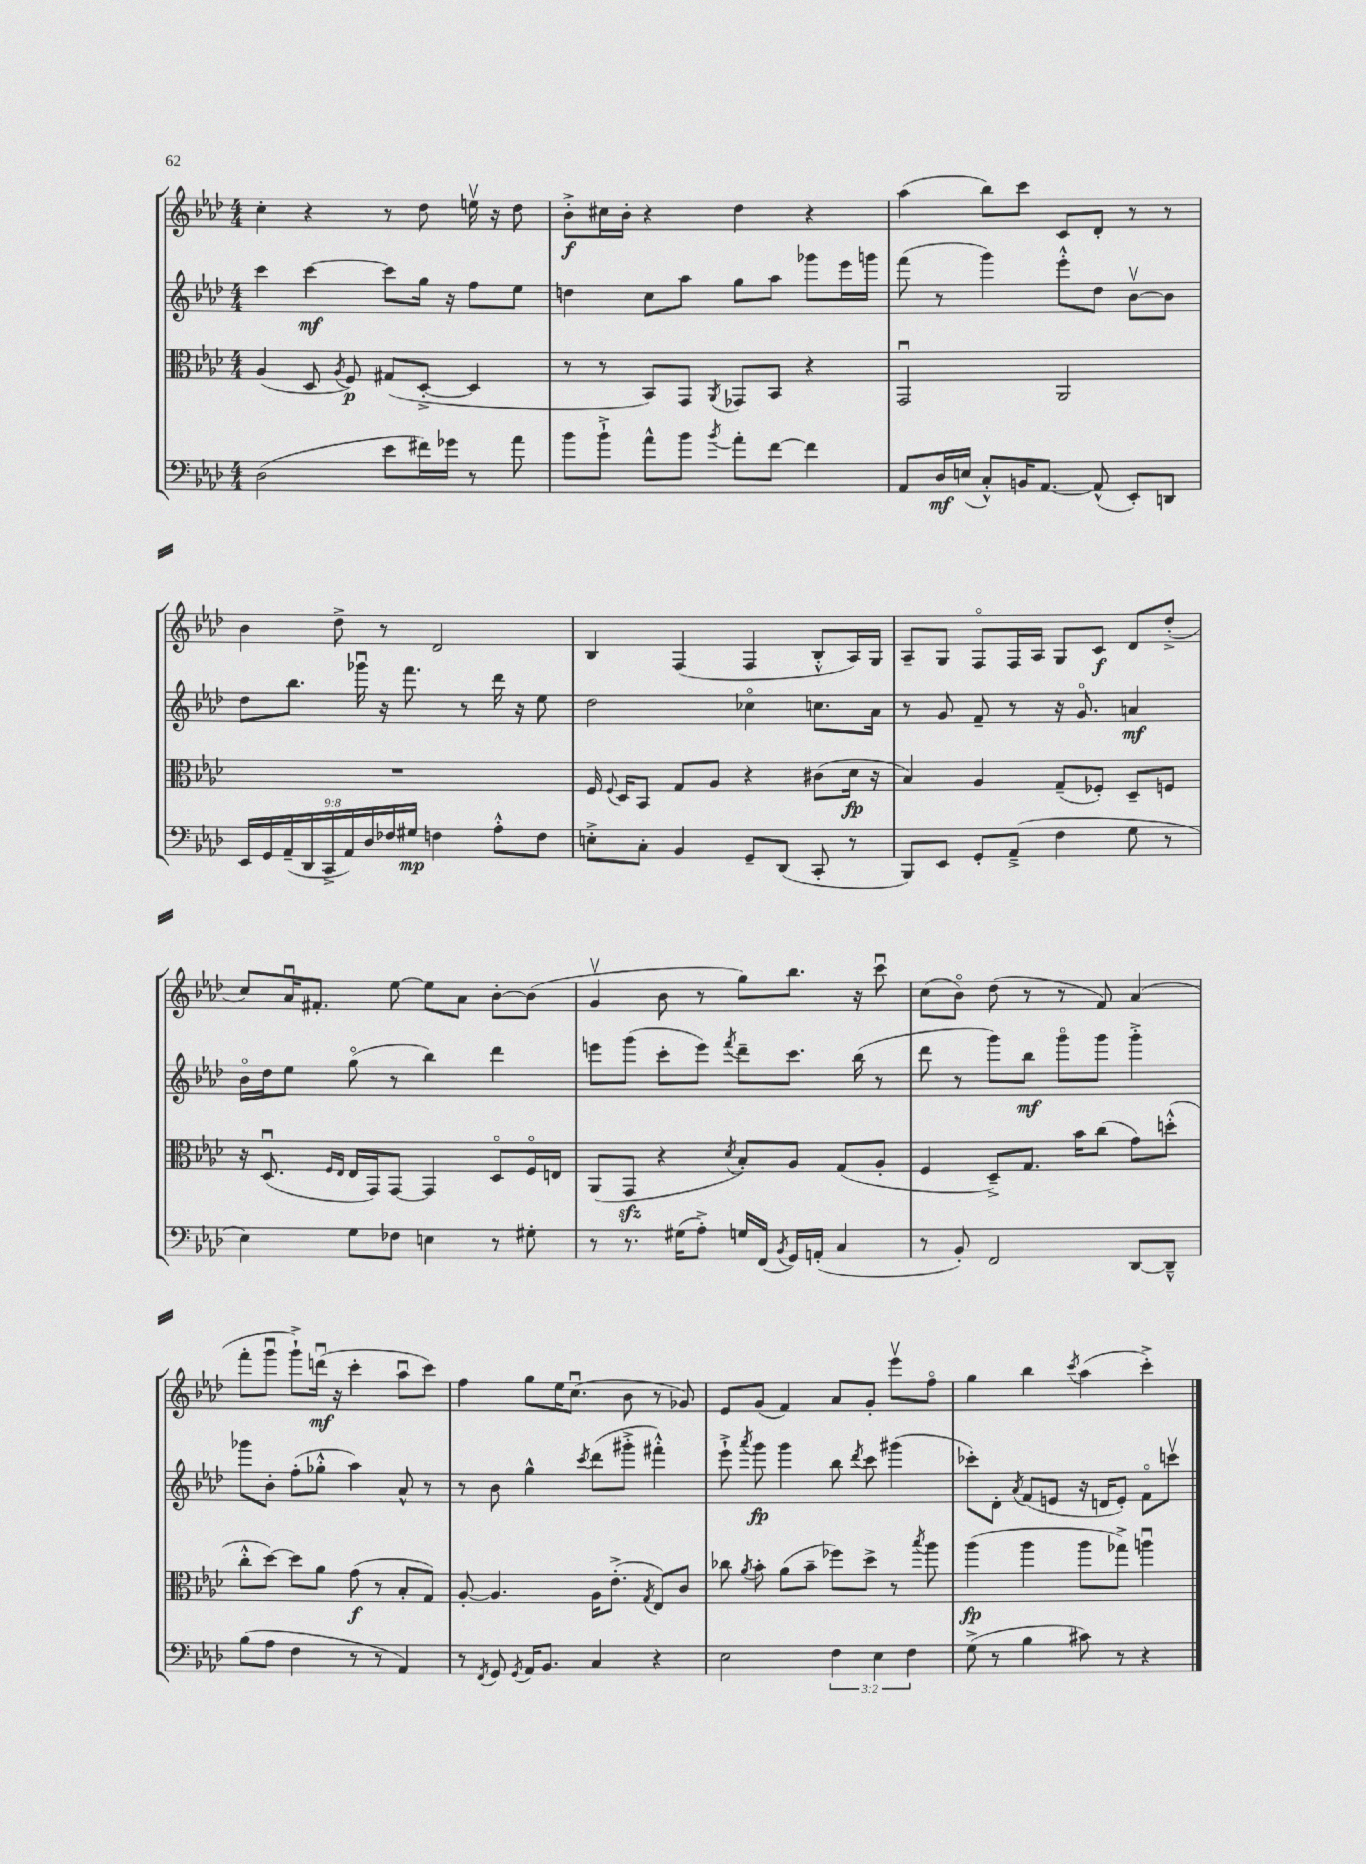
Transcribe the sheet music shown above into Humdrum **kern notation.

**kern	**dynam	**kern	**dynam	**kern	**dynam	**kern	**dynam
*part4	*part4	*part3	*part3	*part2	*part2	*part1	*part1
*staff4	*staff4	*staff3	*staff3	*staff2	*staff2	*staff1	*staff1
*clefF4	*	*clefC3	*	*clefG2	*	*clefG2	*
*k[b-e-a-d-]	*	*k[b-e-a-d-]	*	*k[b-e-a-d-]	*	*k[b-e-a-d-]	*
*M4/4	*	*M4/4	*	*M4/4	*	*M4/4	*
=69	=69	=69	=69	=69	=69	=69	=69
(2D-\	.	(4A-/	.	4ccc\	.	4cc'\	.
.	.	8D-/	.	[4ccc\	mf	4r	.
.	.	8qA-/	.	.	.	.	.
.	.	8F/)	p	.	.	.	.
8e-\L	.	(8G#X/L	.	8ccc\L]	.	8r	.
16f#X\L)	.	[8D-'^/J	.	16gg\Jk	.	8dd-\	.
16g-X\JJ	.	.	.	16r	.	.	.
8r	.	4D-/]	.	8ff\L	.	16eenv\	.
.	.	.	.	.	.	16r	.
8a-\	.	.	.	8ee-\J	.	8dd-\	.
=70	=70	=70	=70	=70	=70	=70	=70
8b-\L	.	8r	.	4ddn\	.	8b-'^\L	f
8b-`^\J	.	8r	.	.	.	16cc#X\L	.
.	.	.	.	.	.	16b-'\JJ	.
8a-^^\L	.	8BB-/L)	.	8cc\L	.	4r	.
8b-\J	.	8GG/J	.	8aa-\J	.	.	.
8qb-/	.	8qAA-/	.	.	.	.	.
8a-'\L	.	8GG-X/L	.	8gg\L	.	4dd-\	.
[8f\J	.	8BB-/J	.	8aa-\J	.	.	.
4f\]	.	4r	.	8ggg-X\L	.	4r	.
.	.	.	.	16eee-\L	.	.	.
.	.	.	.	16gggn\JJ	.	.	.
=71	=71	=71	=71	=71	=71	=71	=71
8AA-/L	.	2GGu/	.	(8fff\	.	(4aa-\	.
16D-/L	mf	.	.	8r	.	.	.
(16En/JJ	.	.	.	.	.	.	.
8C'^^/L)	.	.	.	4ggg\)	.	8bb-\L)	.
16BBn/K	.	.	.	.	.	8ccc\J	.
[8.AA-/J	.	.	.	.	.	.	.
.	.	2AA-/	.	8eee-'^^\L	.	8c/L	.
(8AA-^^/]	.	.	.	8dd-\J	.	8d-'/J	.
8EE-'/L)	.	.	.	[8b-v\L	.	8r	.
8DDn/J	.	.	.	8b-\J]	.	8r	.
!!LO:LB:g=z
=72	=72	=72	=72	=72	=72	=72	=72
18EE-/LL	.	1r	.	8dd-\L	.	4b-\	.
18GG/	.	.	.	.	.	.	.
(18AA-~/	.	.	.	.	.	.	.
.	.	.	.	8.bb-\J	.	.	.
18DD-/	.	.	.	.	.	.	.
18CC^/	.	.	.	.	.	.	.
.	.	.	.	.	.	8dd-^\	.
18AA-/)	.	.	.	.	.	.	.
.	.	.	.	16ggg-Xu\	.	.	.
18D-/	.	.	.	.	.	.	.
.	.	.	.	16r	.	8r	.
18F-X/	.	.	.	.	.	.	.
.	.	.	.	8.fff\	.	.	.
18G#X/JJ	mp	.	.	.	.	.	.
4Fn\	.	.	.	.	.	2d-/	.
.	.	.	.	8r	.	.	.
8A-'^^\L	.	.	.	16ddd-\	.	.	.
.	.	.	.	16r	.	.	.
8F\J	.	.	.	8ee-\	.	.	.
=73	=73	=73	=73	=73	=73	=73	=73
8En'^\L	.	16F/	.	2dd-\	.	4B-/	.
.	.	8qqF/	.	.	.	.	.
.	.	16D-/KL	.	.	.	.	.
8C'\J	.	8BB-/J	.	.	.	.	.
4BB-/	.	8G/L	.	.	.	(4F/	.
.	.	8A-/J	.	.	.	.	.
8GG~/L	.	4r	.	4cc-X\	.	4F/	.
(8DD-/J	.	.	.	.	.	.	.
8CC'/	.	(8c#X\L	.	8.ccn\L	.	8B-'^^/L	.
8r	.	16d-\Jk	fp	.	.	16A-/L)	.
.	.	16r	.	16a-\Jk	.	16G/JJ	.
=74	=74	=74	=74	=74	=74	=74	=74
8BBB-/L)	.	4B-/)	.	8r	.	8A-~/L	.
8EE-/J	.	.	.	8g/	.	8G/J	.
8GG'/L	.	4A-/	.	8f~/	.	8F/L	.
(8AA-~^/J	.	.	.	8r	.	16F/L	.
.	.	.	.	.	.	16A-/JJ	.
4F\	.	(8G~/L	.	16r	.	8G/L	.
.	.	.	.	8.g/	.	.	.
.	.	8F-X'/J)	.	.	.	8c/J	f
8G\	.	8D-~/L	.	4an/	mf	8d-/L	.
8r	.	8Fn/J	.	.	.	(8dd-'^/J	.
!!LO:LB:g=z
=75	=75	=75	=75	=75	=75	=75	=75
4E-\)	.	16r	.	16b-\LL	.	8cc/L)	.
.	.	(8.D-u/	.	16dd-\J	.	.	.
.	.	.	.	8ee-\J	.	16a-u/K	.
.	.	.	.	.	.	8.f#X'/J	.
.	.	16qqF/LL	.	.	.	.	.
.	.	16qqE-/JJ	.	.	.	.	.
8G\L	.	16E-/LL	.	(8gg\	.	.	.
.	.	16GG/J)	.	.	.	.	.
8F-X\J	.	[8GG/J	.	8r	.	[8ee-\	.
4En\	.	4GG/]	.	4bb-\)	.	8ee-\L]	.
.	.	.	.	.	.	8a-\J	.
8r	.	8D-/L	.	4ddd-\	.	[8b-'\L	.
8G#X'\	.	16F/L	.	.	.	(8b-\J]	.
.	.	16En/JJ	.	.	.	.	.
=76	=76	=76	=76	=76	=76	=76	=76
8r	.	(8AA-/L	.	8eeen\L	.	4gv/	.
8.r	.	8GGzz/J	.	(8ggg\J	.	.	.
.	.	4r	.	8ccc'\L	.	8b-\	.
(16G#X\KL	.	.	.	.	.	.	.
8A-'^\J)	.	.	.	8eee\J)	.	8r	.
.	.	8qd-/	.	8qfff/	.	.	.
16Gn/LL	.	8B-'/L)	.	8ddd-~\L	.	8gg\L)	.
(16FF/JJ	.	.	.	.	.	.	.
8qBB-/	.	.	.	.	.	.	.
16GG/LL)	.	8A-/J	.	8.ccc\J	.	8.bb-\J	.
(16AAn'/JJ	.	.	.	.	.	.	.
4C/	.	(8G/L	.	.	.	.	.
.	.	.	.	(16bb-\	.	16r	.
.	.	8A-'/J	.	8r	.	8cccu\	.
=77	=77	=77	=77	=77	=77	=77	=77
8r	.	4F/	.	8ddd-\	.	(8cc\L	.
8BB-'/)	.	.	.	8r	.	8b-\J)	.
2FF/	.	8D-~^/L)	.	8ggg\L)	.	(8dd-\	.
.	.	8.G/J	.	8bb-\J	mf	8r	.
.	.	.	.	8ggg\L	.	8r	.
.	.	16b-\KL	.	.	.	.	.
.	.	(8cc\J	.	8ggg\J	.	8f/)	.
[8DD-/L	.	8g\L)	.	4ggg'^\	.	(4a-/	.
8DD-~^^/J]	.	(8ddn'^^\J	.	.	.	.	.
!!LO:LB:g=z
=78	=78	=78	=78	=78	=78	=78	=78
(8B-\L	.	8cc'^^\L	.	8ggg-X\L	.	8fff'\L	.
8A-\J	.	[8dd-\J)	.	8b-'\J	.	8gggu\J	.
4F\	.	8dd-\L]	.	(8ff'\L	.	8ggg`^\L)	.
.	.	8a-\J	.	8gg-X'^^\J	.	(16dddnu\Jk	mf
.	.	.	.	.	.	16r	.
8r	.	(8g\	f	4aa-\)	.	4ccc'\	.
8r	.	8r	.	.	.	.	.
4AA-/)	.	8B-'/L	.	8a-^^/	.	8aa-u\L	.
.	.	8G/J)	.	8r	.	8ccc\J)	.
=79	=79	=79	=79	=79	=79	=79	=79
8r	.	[8A-'/	.	8r	.	4ff\	.
8qFF/	.	.	.	.	.	.	.
8GG/	.	4.A-/]	.	8b-\	.	.	.
8qGG/	.	.	.	.	.	.	.
16AA-/KL	.	.	.	4gg^^\	.	8gg\L	.
8.BB-/J	.	.	.	.	.	.	.
.	.	.	.	.	.	16ee-\K	.
.	.	.	.	.	.	(8.ccu\J	.
.	.	.	.	8qccc/	.	.	.
4C/	.	16A-\KL	.	(8ddd-\L	.	.	.
.	.	(8.e-'^\J	.	.	.	.	.
.	.	.	.	8ggg#X'^\J	.	8b-\	.
.	.	8qG/	.	.	.	.	.
4r	.	8E-/L)	.	4fff#X'^^\)	.	8r	.
.	.	8c/J	.	.	.	8g-X/)	.
=80	=80	=80	=80	=80	=80	=80	=80
2E-\	.	8cc-X\	.	8eee-`^\	.	8e-/L	.
.	.	8qa-/	.	8qaaa-/	.	.	.
.	.	8b-'\	.	8ggg\	fp	(8g/J	.
.	.	(8a-\L	.	4ggg\	.	4f/)	.
.	.	8b-~\J	.	.	.	.	.
6F\	.	8ff-X\L)	.	8bb-\	.	8a-/L	.
.	.	.	.	8qddd-/	.	.	.
.	.	8dd-^\J	.	8ccc\	.	8g'/J	.
6E-\	.	.	.	.	.	.	.
.	.	8r	.	(4ggg#X\	.	8eee-v\L	.
6F\	.	.	.	.	.	.	.
.	.	8qbb-/	.	.	.	.	.
.	.	8aa-\	.	.	.	8ff\J	.
=81	=81	=81	=81	=81	=81	=81	=81
(8G^\	.	(4aa-\	fp	8ccc-X'\L)	.	4gg\	.
8r	.	.	.	8d-'\J	.	.	.
.	.	.	.	8qa-/	.	.	.
4B-\	.	4aa-\	.	(8f/L	.	4bb-\	.
.	.	.	.	8en/J	.	.	.
.	.	.	.	.	.	8qccc/	.
8c#X\)	.	8aa-\L	.	16r	.	(4aa-\	.
.	.	.	.	16dn/KL	.	.	.
8r	.	8gg-X^\J)	.	8e'/J)	.	.	.
4r	.	4aanu\	.	8f\L	.	4ccc'^\)	.
.	.	.	.	8cccnv\J	.	.	.
==	==	==	==	==	==	==	==
*-	*-	*-	*-	*-	*-	*-	*-
